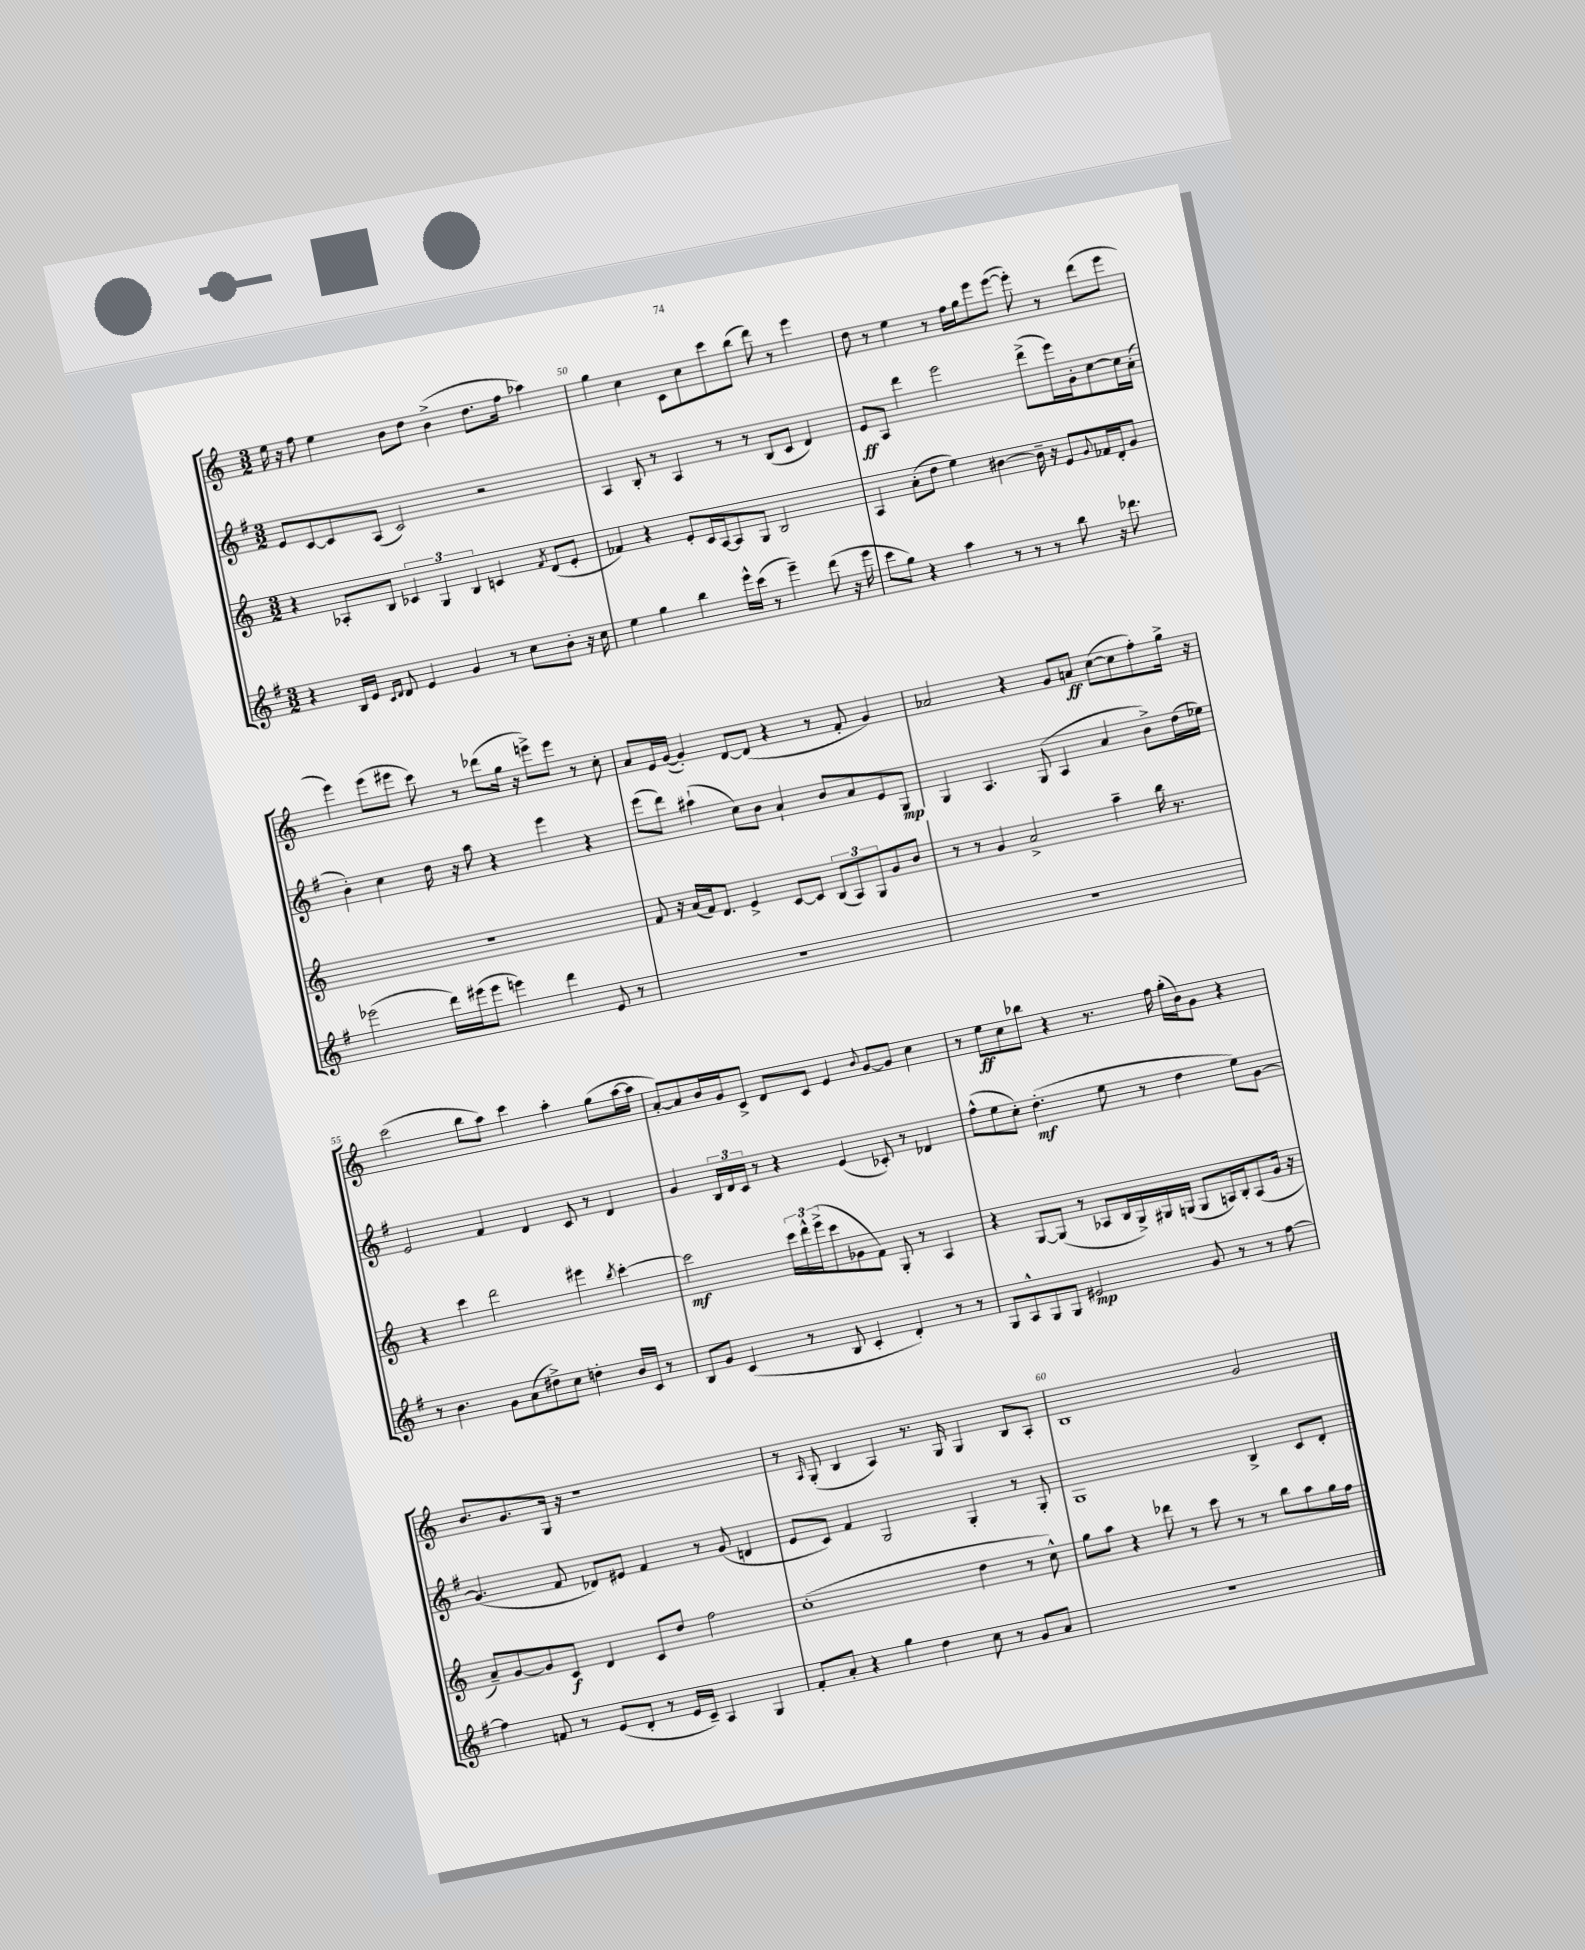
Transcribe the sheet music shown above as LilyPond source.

<<
\new StaffGroup <<
\new Staff = "s0" {
    \clef treble \key c \major \numericTimeSignature \time 3/2
    e''16 r16 f''8 e''4 b'8 d''8 b'4->( d''8. f''16 aes''4) |
    g''4 c''4 c'8 c''8 c'''8 b''8( d'''8) r8 e'''4 |
    d''8 r8 e''4 r8 f''16 g''16 e'''8 e'''8~( e'''8-.) r8 d'''8( e'''8 |
    e'''4) e'''8( eis'''8 c'''8) r8 des'''8( g''16 r16 e'''8->) e'''8 r8 c''8-. |
    a'8 e'16 g'16~( g'4-.) d'8~ d'8( r4 r8 f'8-. g'4) |
    aes'2 r4 g'8 a'8\ff c''8~( c''8 f''8-.) g''16-> r16 |
    c'''2( b''8 a''8) c'''4 a''4-. g''8( a''16~ a''16 |
    a'8~-.) a'8 b'16 g'16 c'8-> d'8 c'8 e'4 \appoggiatura { b'8 } g'8~ g'8 c''4 |
    r8 e''8\ff c''8 bes''8 r4 r8. f''16 g''16-.( b'16) g'8 r4 |
    b'8. g'8. g16 r16 r1 |
    r8 \grace { a16 } g8-.( b4 a4) r8. g16 g4 b8 a8-. |
    b1 g'2 \bar "|." |
}
\new Staff = "s1" {
    \clef treble \key g \major \numericTimeSignature \time 3/2
    e'8 c'8~ c'8 a8( c'2) r2 |
    a4 b8-. r8 a4 r8 r8 b8( c'8 d'4) |
    e'8\ff a8 d'''4 e'''2 d'''8->( e'''16) g'16-. c''8~ c''16 a'16-.( |
    b'4-.) c''4 d''16 r16 a''8 r4 e'''4 r4 |
    e'''8( d'''8) ais''4-!( c''8) b'8 a'4-! b'8 a'8 e'8 g8\mp |
    g4 a4. g8( a4 a'4 b'8->) d''16( ees''16) |
    e'2 fis'4 d'4 c'8 r8 d'4 |
    g'4 \tuplet 3/2 { b16 d'16 c'16 } r8 r4 e'4( ces'8-.) r8 des'4 |
    fis''8-^( e''8 c''8-.) d''4.-.\mf( e''8 r8 d''4 e''8) g'8~ |
    g'4.( fis'8 des'8) eis'8 fis'4 r8 g'8( d'4 |
    e'8 c'8) fis'4 g2 g4-. r8 g8-. |
    g1 b4-> c'8 d'8-. \bar "|." |
}
\new Staff = "s2" {
    \clef treble \key c \major \numericTimeSignature \time 3/2
    r4 aes8-. b8 \tuplet 3/2 { ces'4 g4 b4 } c'4 \acciaccatura { f'8 } d'8( e'8-. |
    fes'4) r4 e'8-. c'16 a16~ a8 g8 b2 |
    a4 a'8-.( d''8 e''4) bis'4~ bis'16-- r16 e'8 \appoggiatura { g'8 } fes'16 d'16-. g'8 |
    R1. |
    f'8 r16 a'16( f'16) d'8. e'4-> c'8~ c'8 \tuplet 3/2 { b8( a8) g8 } g'8 b'8 |
    r8 r8 g'4 a'2-> a''4-- b''16 r8. |
    r4 c'''4 d'''2 eis'''4 \acciaccatura { b''8 } c'''4~-. |
    c'''2\mf \tuplet 3/2 { c'''16 d'''16-^ e'''16->( } c'''8 ges'8 f'8) g8-. r8 a4 |
    r4 g8~ g8( r8 aes8 b16 g16->) gis16 g16( g8 a16) b16-. a8( g'16 r16 |
    a'8--) g'8~ g'8 c'8\f d'4 c'8 d''8 f''2 |
    c''1-.( d''4 r8 c''8-^) |
    g''8 a''8 r4 des'''8 r8 c'''8 r8 r8 b''8 a''8 g''16 f''16 \bar "|." |
}
\new Staff = "s3" {
    \clef treble \key g \major \numericTimeSignature \time 3/2
    r4 b16 e'16 \grace { c'16 d'16 } d'8 e'4 g'4 r8 c''8 b'8-. r16 c''16 |
    e''4 g''4 b''4 e'''16-^ c'''16( r8 e'''4--) d'''8( r16 e'''16 |
    c'''8 g''8) r4 a''4 r8 r8 r8 b''8 r16 des'''8. |
    ees'''2( d'''16) eis'''16( eis'''8 e'''4) d'''4 e'8 r8 |
    R1. |
    R1. |
    r8 b'4. g'8 a'8( dis''8->) c''8 d''4-. b'16 c'16 r8 |
    b8 g'8 c'4( r8 b8 c'4-. d'4-.) r8 r8 |
    g8 a8-^ g8 g8 eis'2\mp g'8 r8 r8 fis''8~ |
    fis''4 f'8 r8 e'8( d'8-. r8 e'16 c'16--) a4 g4 |
    fis'8-. a'8-. r4 g''4 d''4 c''8 r8 g'8 a'8 |
    r1. \bar "|." |
}
>>
>>
\layout { \context { \Score currentBarNumber = #49 \override BarNumber.break-visibility = ##(#f #t #t) barNumberVisibility = #(every-nth-bar-number-visible 5) } }
